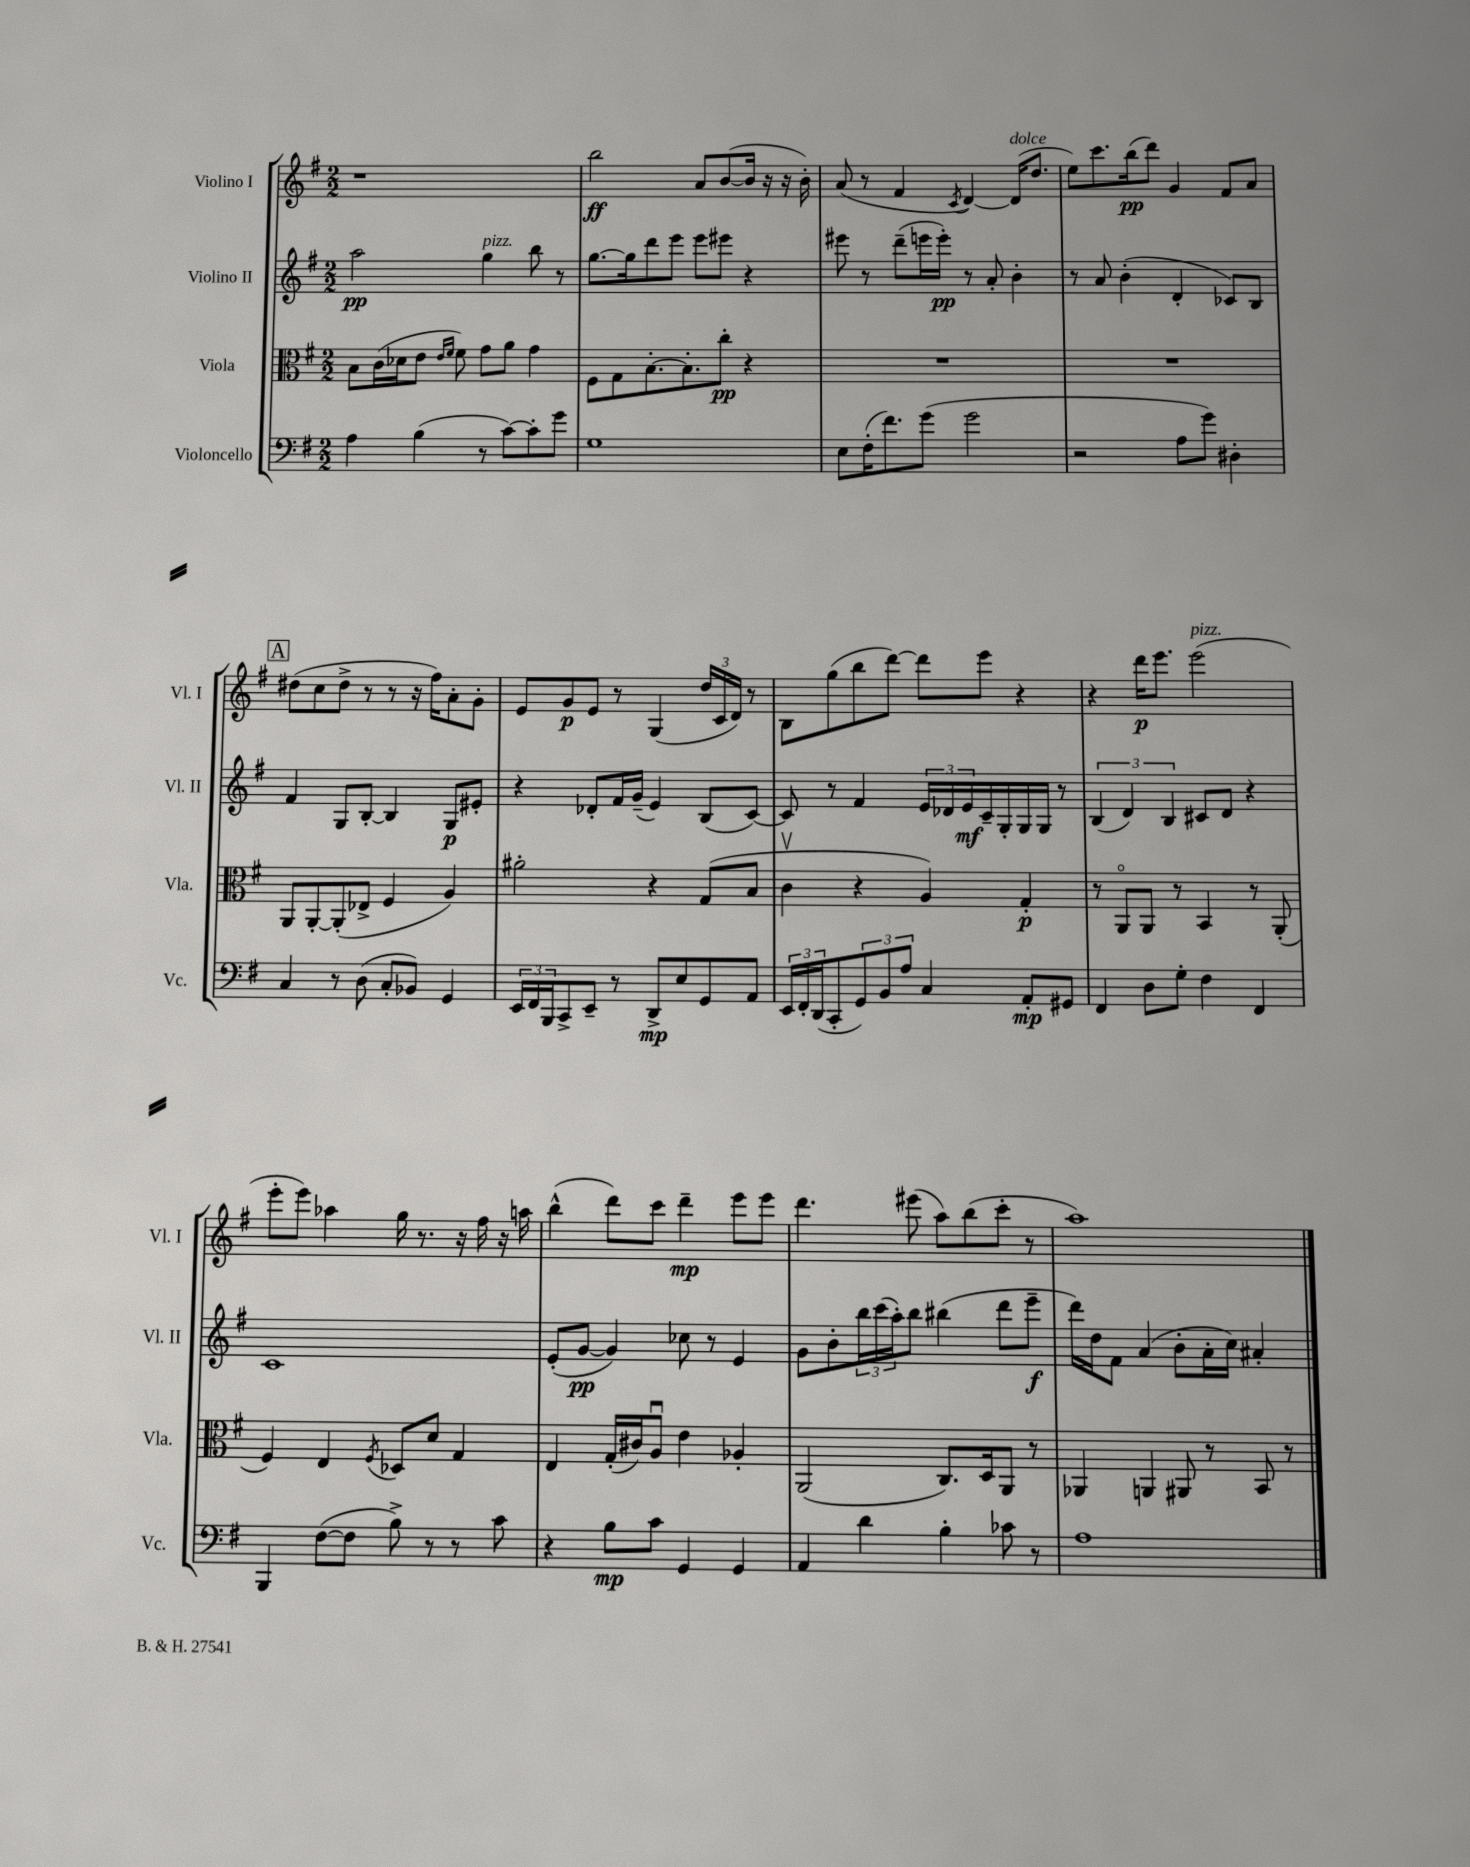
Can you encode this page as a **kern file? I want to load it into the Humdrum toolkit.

**kern	**dynam	**kern	**dynam	**kern	**dynam	**kern	**dynam
*part4	*part4	*part3	*part3	*part2	*part2	*part1	*part1
*staff4	*staff4	*staff3	*staff3	*staff2	*staff2	*staff1	*staff1
*I"Violoncello	*	*I"Viola	*	*I"Violino II	*	*I"Violino I	*
*I'Vc.	*	*I'Vla.	*	*I'Vl. II	*	*I'Vl. I	*
*clefF4	*	*clefC3	*	*clefG2	*	*clefG2	*
*k[f#]	*	*k[f#]	*	*k[f#]	*	*k[f#]	*
*M2/2	*	*M2/2	*	*M2/2	*	*M2/2	*
=1	=1	=1	=1	=1	=1	=1	=1
4A\	.	8B\L	.	2aa\	pp	1r	.
.	.	(16c\L	.	.	.	.	.
.	.	16d-X\J	.	.	.	.	.
(4B\	.	8e\J	.	.	.	.	.
.	.	16qqe/LL	.	.	.	.	.
.	.	16qqf#/JJ	.	.	.	.	.
.	.	8f#\)	.	.	.	.	.
!	!	!	!	!LO:TX:a:i:t=pizz.	!	!	!
8r	.	8g\L	.	4gg\	.	.	.
[8c\L)	.	8a\J	.	.	.	.	.
8c'\]	.	4g\	.	8bb\	.	.	.
8g\J	.	.	.	8r	.	.	.
=2	=2	=2	=2	=2	=2	=2	=2
1G	.	8F#\L	.	[8.gg\L	.	2bb\	ff
.	.	8G\	.	.	.	.	.
.	.	.	.	16gg\k]	.	.	.
.	.	[8.B'\	.	8ddd\	.	.	.
.	.	.	.	8eee\J	.	.	.
.	.	8.B'\]	.	.	.	.	.
.	.	.	.	8eee\L	.	8a/L	.
.	.	8cc'\J	pp	8eee#X\J	.	([8b/	.
.	.	4r	.	4r	.	16b/Jk]	.
.	.	.	.	.	.	16r	.
.	.	.	.	.	.	16r	.
.	.	.	.	.	.	16b'\)	.
=3	=3	=3	=3	=3	=3	=3	=3
8E\L	.	1r	.	8eee#X\	.	(8a/	.
(16F#'\K	.	.	.	8r	.	8r	.
8.f#\)	.	.	.	.	.	.	.
.	.	.	.	(8ddd~\L	.	4f#/	.
(8g\J	.	.	.	16eeen\L	.	.	.
.	.	.	.	16eee'\JJ)	pp	.	.
.	.	.	.	.	.	8qc/	.
2g\	.	.	.	8r	.	[4d/)	.
.	.	.	.	8a'/	.	.	.
!	!	!	!	!	!	!LO:TX:a:i:t=dolce	!
.	.	.	.	4b'\	.	(16d/KL]	.
.	.	.	.	.	.	8.dd/J	.
=4	=4	=4	=4	=4	=4	=4	=4
2r	.	1r	.	8r	.	8ee\L)	.
.	.	.	.	8a/	.	8.ccc\	.
.	.	.	.	(4b'\	.	.	.
.	.	.	.	.	.	(16bb\k	pp
.	.	.	.	.	.	8ddd\J)	.
8A\L	.	.	.	4d'/	.	4g/	.
8g\J)	.	.	.	.	.	.	.
4D#X'\	.	.	.	8c-X/L)	.	8f#/L	.
.	.	.	.	8B/J	.	8a/J	.
!!LO:LB:g=z
!!LO:REH:place=s1:t=A
=5	=5	=5	=5	=5	=5	=5	=5
4C/	.	8AA/L	.	4f#/	.	(8dd#X\L	.
.	.	[8AA'/	.	.	.	8cc\	.
8r	.	(8AA'/]	.	8G/L	.	8dd#^\J	.
(8D\	.	8E-X^/J	.	[8B'/J	.	8r	.
8C'/L	.	4F#/	.	4B/]	.	8r	.
8BB-X/J)	.	.	.	.	.	16r	.
.	.	.	.	.	.	16ff#\KL)	.
4GG/	.	4A/)	.	8G/L	p	8a'\	.
.	.	.	.	8e#X'/J	.	8g'\J	.
=6	=6	=6	=6	=6	=6	=6	=6
24EE/LL	.	2a#X'\	.	4r	.	8e/L	.
24FF#/	.	.	.	.	.	.	.
24BBB/J	.	.	.	.	.	.	.
8CC^/	.	.	.	.	.	8g/	p
8EE~/J	.	.	.	8d-X'/L	.	8e/J	.
8r	.	.	.	16f#/L	.	8r	.
.	.	.	.	(16g~/JJ	.	.	.
8DD^/L	mp	4r	.	4e/)	.	(4G/	.
8E/	.	.	.	.	.	.	.
8GG/	.	(8G/L	.	(8B/L	.	24dd/LL	.
.	.	.	.	.	.	24c/	.
.	.	.	.	.	.	24d/JJ)	.
8AA/J	.	8B/J	.	[8c/J)	.	8r	.
=7	=7	=7	=7	=7	=7	=7	=7
24EE/LL	.	4cv\	.	8c/]	.	8B\L	.
24FF#'/	.	.	.	.	.	.	.
(24DD/J	.	.	.	.	.	.	.
8CC'/	.	.	.	8r	.	(8gg\	.
12GG/)	.	4r	.	4f#/	.	8bb\	.
12BB/	.	.	.	.	.	.	.
.	.	.	.	.	.	[8ddd\J)	.
12A/J	.	.	.	.	.	.	.
4C/	.	4A/)	.	24e/LL	.	8ddd\L]	.
.	.	.	.	24d-X/	.	.	.
.	.	.	.	24e/	mf	.	.
.	.	.	.	16c~/	.	8eee\J	.
.	.	.	.	16G'/	.	.	.
8AA'/L	mp	4G'/	p	16G/	.	4r	.
.	.	.	.	16G/JJ	.	.	.
8GG#X/J	.	.	.	8r	.	.	.
=8	=8	=8	=8	=8	=8	=8	=8
4FF#/	.	8r	.	(6B/	.	4r	.
.	.	8AA/L	.	.	.	.	.
.	.	.	.	6d/)	.	.	.
8D\L	.	8AA/J	.	.	.	16ddd\KL	p
.	.	.	.	.	.	8.eee\J	.
.	.	.	.	6B/	.	.	.
8G'\J	.	8r	.	.	.	.	.
!	!	!	!	!	!	!LO:TX:a:i:t=pizz.	!
4F#\	.	4BB/	.	8c#X/L	.	(2eee\	.
.	.	.	.	8d/J	.	.	.
4FF#/	.	8r	.	4r	.	.	.
.	.	(8AA'/	.	.	.	.	.
!!LO:LB:g=z
=9	=9	=9	=9	=9	=9	=9	=9
4BBB/	.	4F#/)	.	1c	.	8eee'\L	.
.	.	.	.	.	.	8eee\J)	.
([8F#\L	.	4E/	.	.	.	4aa-X\	.
8F#\J]	.	.	.	.	.	.	.
.	.	8qF#/	.	.	.	.	.
8B^\)	.	8D-X/L	.	.	.	16gg\	.
.	.	.	.	.	.	8.r	.
8r	.	8d/J	.	.	.	.	.
8r	.	4G/	.	.	.	16r	.
.	.	.	.	.	.	16ff#\	.
8c\	.	.	.	.	.	16r	.
.	.	.	.	.	.	16aan\	.
=10	=10	=10	=10	=10	=10	=10	=10
4r	.	4E/	.	(8e'/L	.	(4bb^^\	.
.	.	.	.	[8g/J	pp	.	.
8B\L	mp	(16G'/LL	.	4g/])	.	8ddd\L)	.
.	.	16c#X/J)	.	.	.	.	.
8c\J	.	8Au/J	.	.	.	8ccc\J	.
4GG/	.	4e\	.	8cc-X\	.	4ddd~\	mp
.	.	.	.	8r	.	.	.
4GG/	.	4A-X'/	.	4e/	.	8eee\L	.
.	.	.	.	.	.	8eee\J	.
=11	=11	=11	=11	=11	=11	=11	=11
4AA/	.	(2AA/	.	8g\L	.	4.ddd\	.
.	.	.	.	8b'\	.	.	.
4d\	.	.	.	24bb\L	.	.	.
.	.	.	.	(24ccc\	.	.	.
.	.	.	.	24aa'\J)	.	.	.
.	.	.	.	8bb\J	.	(8eee#X\	.
4B'\	.	8.C/L)	.	(4bb#X\	.	8aa\L)	.
.	.	.	.	.	.	(8bb\	.
.	.	16D/k	.	.	.	.	.
8c-X\	.	8AA/J	.	8ddd\L	.	8ccc'\J	.
8r	.	8r	.	8eee~\J	f	8r	.
=12	=12	=12	=12	=12	=12	=12	=12
1A	.	4AA-X/	.	16ddd\LL)	.	1aa)	.
.	.	.	.	16dd\J	.	.	.
.	.	.	.	8f#\J	.	.	.
.	.	4AAn/	.	(4a/	.	.	.
.	.	8AA#X/	.	8b'\L	.	.	.
.	.	8r	.	16a'\L	.	.	.
.	.	.	.	16cc\JJ)	.	.	.
.	.	8BB/	.	4a#X'/	.	.	.
.	.	8r	.	.	.	.	.
==	==	==	==	==	==	==	==
*-	*-	*-	*-	*-	*-	*-	*-
